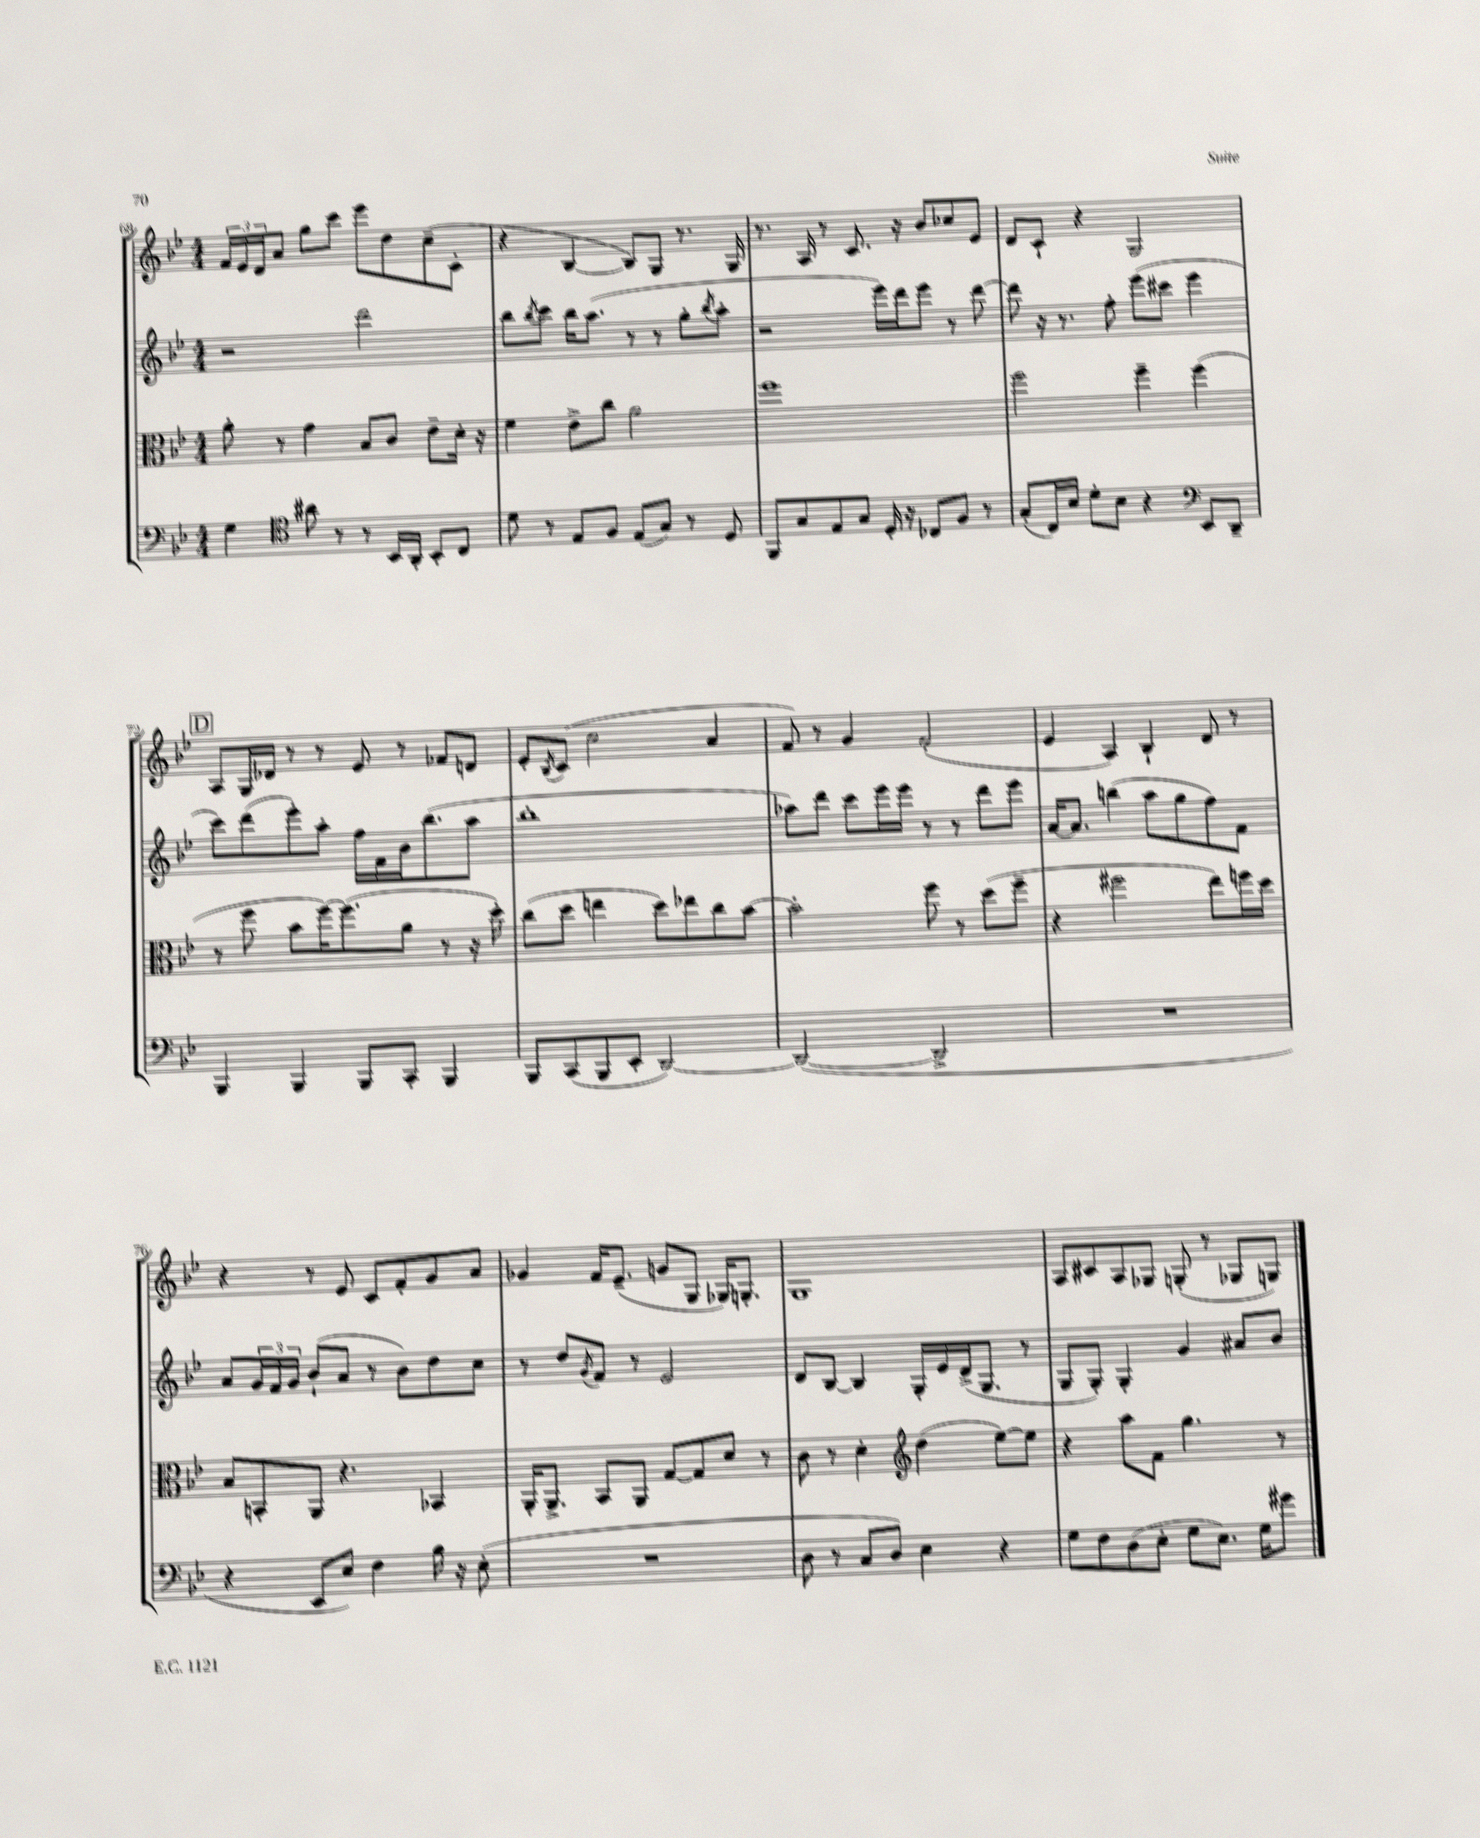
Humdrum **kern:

**kern	**kern	**kern	**kern
*staff4	*staff3	*staff2	*staff1
*clefF4	*clefC3	*clefG2	*clefG2
*k[b-e-]	*k[b-e-]	*k[b-e-]	*k[b-e-]
*M4/4	*M4/4	*M4/4	*M4/4
4G	8a'	2r	24f
.	.	.	24e-
.	.	.	24d
.	8r	.	8a
*clefC4	*	*	*
8a#	4g	.	8gg
8r	.	.	8ccc
8r	8B-	2ddd	8eee-
16BB-	8c	.	8dd
16AA'	.	.	.
8BB-'	8e-~	.	(8cc~
8C	16d'	.	8c'
.	16r	.	.
=	=	=	=
8d	4f	8bb-	4r
.	.	8qbb-	.
8r	.	8ccc	.
8E-	8e-^	16bb-	[4B-
.	.	(8.aa	.
8F	8cc	.	.
(8E-	2a	8r	8B-])
8G)	.	8r	8G
8r	.	8gg'	8.r
.	.	8qbb-	.
8D	.	8aa'	.
.	.	.	16G
=	=	=	=
8FF	1ff	2r	8.r
8G	.	.	.
.	.	.	16A
8E-	.	.	8r
8G	.	.	8.c
16D'	.	16eee-)	.
16r	.	16ddd	16r
8C-	.	8eee-	8b-
8F	.	8r	8cc-
8r	.	[8ddd	8e-
=	=	=	=
(8G'	2ff	8ddd]	8d
16C)	.	16r	8c`
16B-	.	8.r	.
8d'	.	.	4r
8B-	.	8ff'	.
4r	4ff~	(8eee-	2G
.	.	8ccc#	.
*clefF4	*	*	*
8EE-	(4ff	4eee-	.
8DD~	.	.	.
=	=	=	=
4BBB-	8r	8ccc)	8A
.	8ff	(8ddd	16G
.	.	.	16d-
4BBB-	8b-	8eee-')	8r
.	[16ff)	8aa'	8r
.	(8.ff]	.	.
8BBB-	.	16ff	8e-
.	.	16f	.
8CC'	8a	16b-	8r
.	.	(8.bb-	.
4BBB-	8r	.	8f-
.	16r	8aa	8d
.	16dd')	.	.
=	=	=	=
8BBB-	(8cc	1bb-'	8e-'
.	.	.	8qB-
(8CC	8dd	.	(8c
8BBB-	4ee	.	2cc
8EE-'	.	.	.
[2DD)	8dd)	.	.
.	8ee-	.	.
.	8cc	.	4a
.	[8b-	.	.
=	=	=	=
(2DD_	2b-']	8aa-)	8f)
.	.	8ddd	8r
.	.	8ccc	4g
.	.	16eee-	.
.	.	16eee-	.
2DD^]	8ff	8r	(2f'
.	8r	8r	.
.	(8dd	8ddd	.
.	8ff~	8eee-	.
=	=	=	=
1r	4r	[16a	4e-
.	.	8.a]	.
.	2ff#	(4bb	4A)
.	.	8aa	4B-`
.	.	8gg	.
.	8ee-)	8ff)	8d
.	16ff	8f	8r
.	16dd	.	.
=	=	=	=
4r	8B-	8a	4r
.	8BB'	24g	.
.	.	24f	.
.	.	24g	.
8EE-	8AA	(8b-`	8r
8E-)	4.r	8a	8e-
4F	.	8r	8c
.	.	8b-)	8f'
16B-	4BB-	8dd	8g
16r	.	.	.
(8E-'	.	8cc	8a
=	=	=	=
1r	16AA'	8r	4g-
.	8.AA^	.	.
.	.	8dd	.
.	.	8qg	.
.	8BB-	8f	16f
.	.	.	(8.e-~
.	8AA	8r	.
.	[8G	2e-	8g
.	8G]	.	8G
.	8d	.	16G-)
.	.	.	8.G'
.	8r	.	.
=	=	=	=
8D	8c	8d	1G
8r	8r	[8B-	.
8C	4d'	4B-]	.
8D)	.	.	.
*	*clefG2	*	*
4E-	(4dd	16G'	.
.	.	16e-	.
.	.	(16d^	.
.	.	8.G	.
4r	[8ee-)	.	.
.	8ee-]	8r	.
=	=	=	=
8G	4r	8G	8A
8F	.	8G')	8c#
(8D	8aa	4G'	8A
8E-'	8f	.	8G-
8G	4.gg	4g	(8G'
8.E-)	.	.	8r
.	.	8a#	8G-
16G	.	.	.
8g#	8r	8b-	8G)
==	==	==	==
*-	*-	*-	*-
